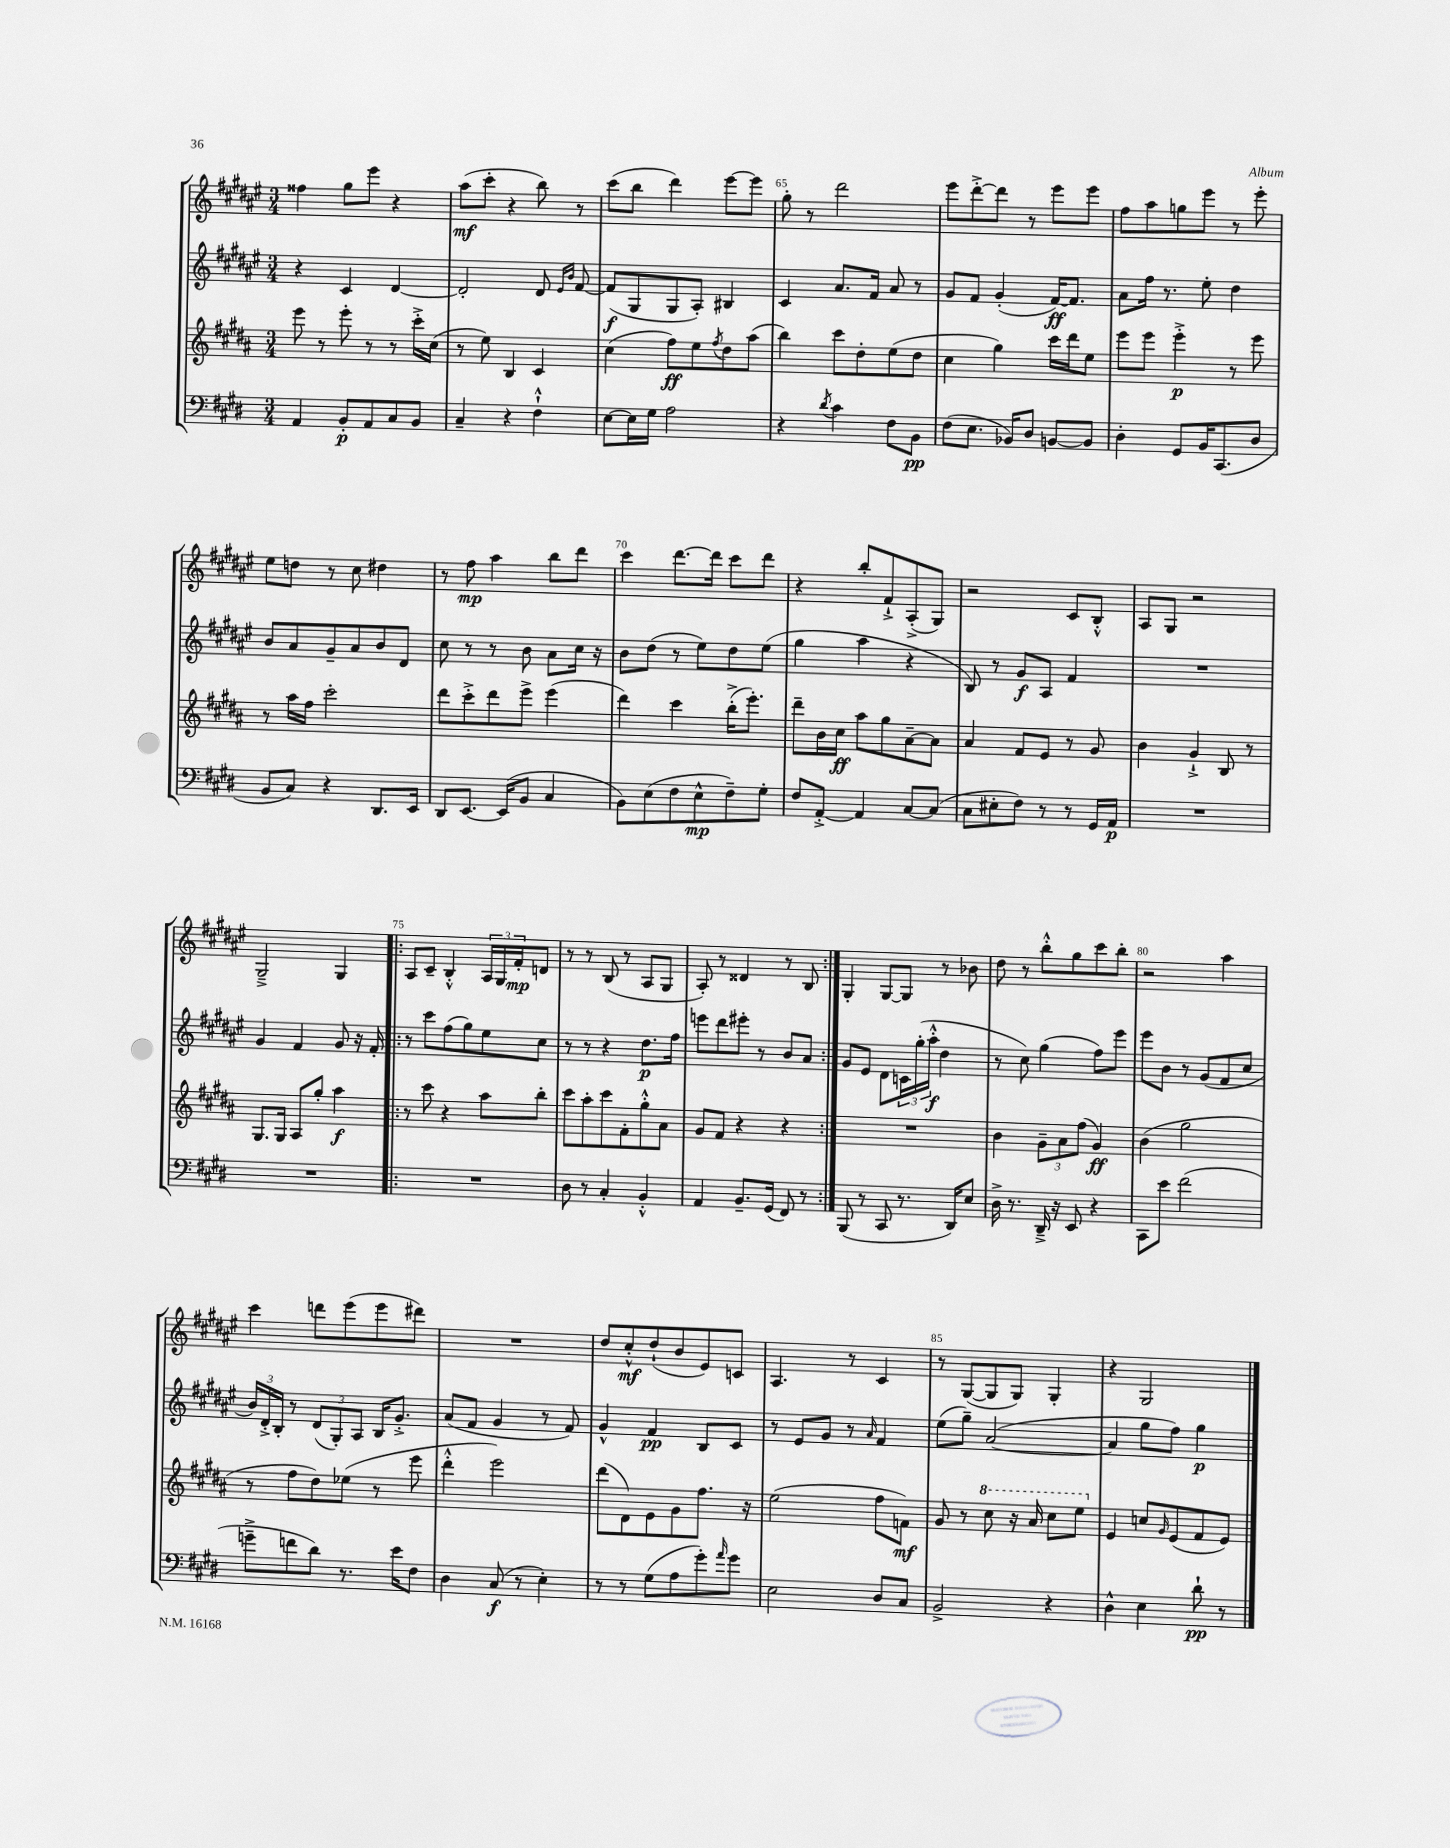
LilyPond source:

<<
\new StaffGroup <<
\new Staff = "s0" {
    \clef treble \key fis \major \numericTimeSignature \time 3/4
    fisis''4 gis''8 eis'''8 r4 |
    ais''8\mf( cis'''8-. r4 b''8) r8 |
    cis'''8( b''8 dis'''4) eis'''8~ eis'''8 |
    gis''8-. r8 dis'''2 |
    eis'''8 dis'''8~-.-> dis'''8 r8 eis'''8 eis'''8 |
    fis''8 ais''8 g''8 eis'''8 r8 eis'''8-. |
    eis''8 d''8 r8 cis''8 dis''4 |
    r8 fis''8\mp ais''4 b''8 dis'''8 |
    cis'''4 dis'''8.~ dis'''16 cis'''8 dis'''8 |
    r4 b''8-. fis'8-!-> ais8-.->( gis8) |
    r2 cis'8 b8-.-^ |
    ais8 gis8 r2 |
    gis2---> gis4 |
    \repeat volta 2 { ais8 cis'8-- b4-.-^ \tuplet 3/2 { ais16 gis16 fis'16-.\mp } d'8 |
    r8 r8 b8( r8 ais8 gis8 |
    ais8-.) r8 disis'4 r8 b8 | }
    gis4-. gis8~ gis8 r8 bes'8 |
    dis''8 r8 b''8-.-^ gis''8 cis'''8 b''8-. |
    r2 ais''4 |
    cis'''4 d'''8 eis'''8( eis'''8 dis'''8) |
    R2. |
    dis''8 cis''8-.-^\mf dis''8-!( b'8 eis'8) c'8 |
    ais4. r8 cis'4 |
    r8 gis8~( gis8 gis8) gis4-. |
    r4 gis2 \bar "|." |
}
\new Staff = "s1" {
    \clef treble \key fis \major \numericTimeSignature \time 3/4
    r4 cis'4 dis'4~ |
    dis'2-. dis'8 \grace { eis'16 b'16 } fis'8~ |
    fis'8\f( gis8 gis8 ais8-.) bis4 |
    cis'4 ais'8. fis'16 ais'8 r8 |
    gis'8 fis'8 gis'4-.( fis'16~\ff) fis'8. |
    ais'8 fis''16 r8. eis''8-. dis''4 |
    b'8 ais'8 gis'8-- ais'8 b'8 dis'8 |
    cis''8 r8 r8 b'8 ais'8 cis''16 r16 |
    b'8 dis''8( r8 eis''8) dis''8 eis''8( |
    gis''4 ais''4 r4 |
    b8) r8 gis'8\f ais8 fis'4 |
    R2. |
    gis'4 fis'4 gis'8 r16 fis'16-. |
    \repeat volta 2 { r8 cis'''8 fis''8( gis''8) eis''8 cis''8 |
    r8 r8 r4 dis''8.\p fis''16 |
    e'''8 dis'''8 eis'''8-. r8 b'8 ais'8 | }
    gis'8 eis'8 dis'8 \tuplet 3/2 { c'16 gis''16-.( ais''16-.-^\f } dis''4 |
    r8 cis''8) gis''4( fis''8) eis'''8 |
    eis'''8 b'8 r8 gis'8( fis'8 cis''8 |
    \tuplet 3/2 { b'16) dis'16-.-> b16-. } r8 \tuplet 3/2 { dis'8( gis8-.) ais8 } b16 gis'8.-.-> |
    ais'8( fis'8 gis'4 r8 fis'8) |
    gis'4-^ fis'4\pp b8 cis'8 |
    r8 eis'8 gis'8 r8 \grace { ais'16 } fis'4 |
    eis''8( gis''8--) ais'2~( |
    ais'4 gis''8 fis''8) gis''4\p \bar "|." |
}
\new Staff = "s2" {
    \clef treble \key b \major \numericTimeSignature \time 3/4
    e'''8 r8 e'''8-. r8 r8 cis'''16-.-> cis''16( |
    r8 e''8) b4 cis'4 |
    cis''4( fis''8\ff) e''8 \acciaccatura { fis''8 } dis''8 ais''8( |
    b''4) cis'''8 dis''8-. e''8( dis''8 |
    cis''4 gis''4) cis'''16 dis'''16 e''8 |
    e'''8 e'''8 e'''4-.->\p r8 e'''8 |
    r8 ais''16 fis''16 cis'''2-. |
    dis'''8 cis'''8-.-> dis'''8 e'''8-> e'''4( |
    dis'''4) cis'''4 b''16-.->( e'''8.-.) |
    dis'''8-- b'16 cis''16\ff ais''8 gis''8 ais'8~-- ais'8 |
    ais'4 fis'8 e'8 r8 gis'8 |
    b'4 gis'4-!-> b8 r8 |
    gis8. gis16 ais8 gis''8-. ais''4\f |
    \repeat volta 2 { r8 cis'''8 r4 ais''8 b''8-. |
    cis'''8 ais''8-. cis'''8 fis'8-. gis''8-.-^ ais'8 |
    gis'8 fis'8 r4 r4 | }
    R2. |
    b'4 \tuplet 3/2 { gis'8-- ais'8 fis''8( } gis'4\ff) |
    b'4( gis''2 |
    r8 fis''8 dis''8) ees''8( r8 e'''8 |
    dis'''4-.-^ e'''2) |
    dis'''8( dis'8) e'8 gis'8 fis''8. r16 |
    e''2( fis''8 f'8\mf) |
    gis'8 r8 \ottava #1 cis'''8 r16 ais''16 cis'''8 e'''8 \ottava #0 |
    e'4 c''8 \grace { gis'16 } e'8( fis'8 e'8) \bar "|." |
}
\new Staff = "s3" {
    \clef bass \key e \major \numericTimeSignature \time 3/4
    a,4 b,8-.\p a,8 cis8 b,8 |
    cis4-- r4 fis4-!-^ |
    e8~ e16 gis16 a2 |
    r4 \acciaccatura { dis'8 } cis'4 fis8 b,8\pp |
    fis8( e8. bes,16) dis8 b,8~ b,8 |
    dis4-. gis,8 b,16 cis,8.( dis8 |
    b,8 cis8) r4 dis,8. e,16 |
    dis,8 e,8.~ e,16( b,8 cis4 |
    b,8) e8( fis8 e8-^\mp fis8--) gis8-. |
    fis8 a,8~-.-> a,4 cis8~ cis8( |
    cis8 eis8-. fis8) r8 r8 gis,16 a,16\p |
    R2. |
    R2. |
    \repeat volta 2 { R2. |
    dis8 r8 cis4-. b,4-.-^ |
    a,4 b,8.-- gis,16( fis,8) r8 | }
    b,,8( r8 cis,8 r8. dis,16) e8 |
    dis16-> r8. dis,16---> r16 e,8 r4 |
    cis,8 e'8 fis'2( |
    g'8---> f'8 dis'8) r8. e'16 fis8 |
    dis4 cis8\f( r8 e4-.) |
    r8 r8 gis8( a8 gis'8-.) \grace { a'16 } gis'8 |
    e2 dis8 cis8 |
    b,2-> r4 |
    dis4-^ e4 dis'8-!\pp r8 \bar "|." |
}
>>
>>
\layout { \context { \Score currentBarNumber = #62 \override BarNumber.break-visibility = ##(#f #t #t) barNumberVisibility = #(every-nth-bar-number-visible 5) } }
